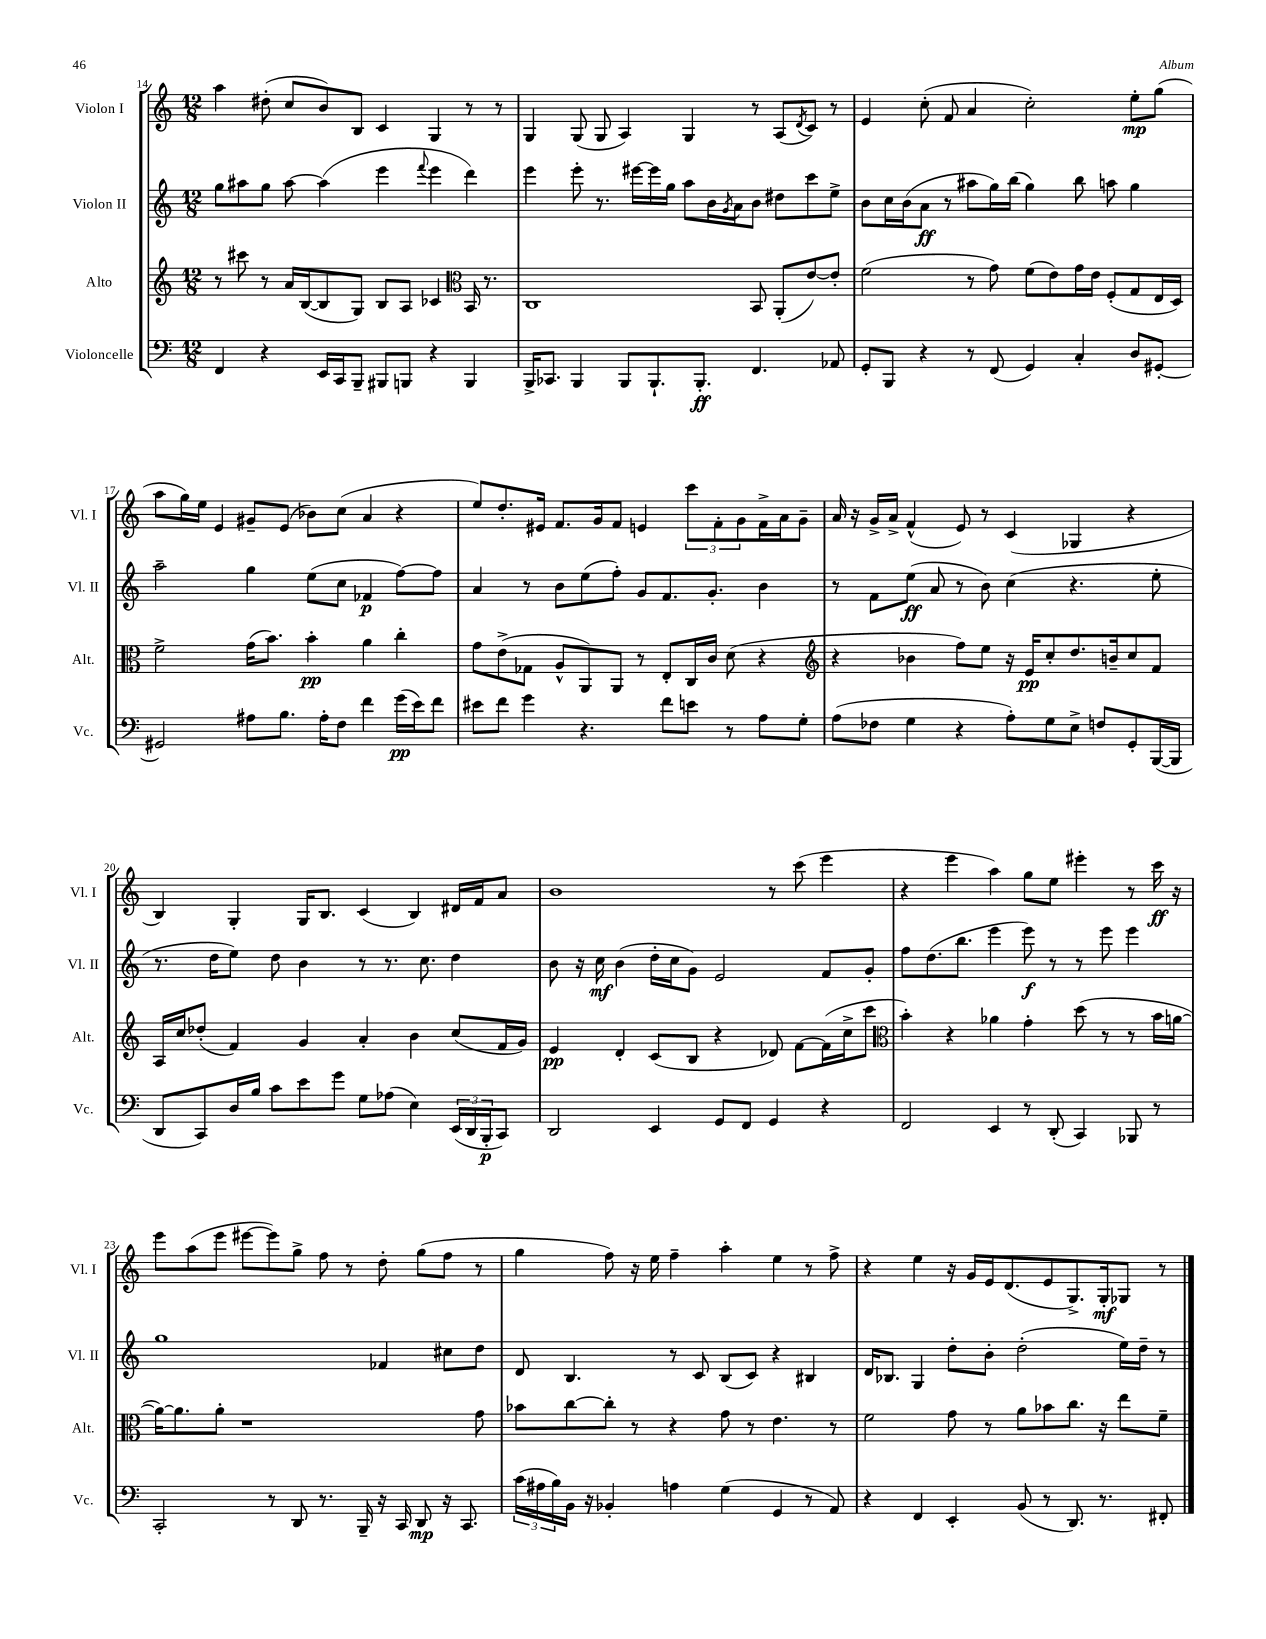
<<
\new StaffGroup <<
\new Staff = "s0" \with { instrumentName = "Violon I" shortInstrumentName = "Vl. I" } {
    \clef treble \key c \major \numericTimeSignature \time 12/8
    a''4 dis''8-.( c''8 b'8) b8 c'4 g4 r8 r8 |
    g4 g8( g8 a4) g4 r8 a8( \acciaccatura { d'8 } c'8) r8 |
    e'4 c''8-.( f'8 a'4 c''2-.) e''8-.\mp g''8( |
    a''8 g''16) e''16 e'4 gis'8-- e'8( bes'8) c''8( a'4 r4 |
    e''8) d''8.-. eis'16 f'8. g'16 f'8 e'4 \tuplet 3/2 { c'''8 f'8-. g'8 } f'16-> a'16 g'8-- |
    a'16 r16 g'16-> a'16-> f'4-^( e'8) r8 c'4( ges4 r4 |
    b4) g4-. g16 b8. c'4( b4) dis'16 f'16 a'8 |
    b'1 r8 c'''8( e'''4 |
    r4 e'''4 a''4) g''8 e''8 eis'''4-. r8 c'''16\ff r16 |
    e'''8 a''8( e'''8 eis'''8~ eis'''8) g''8-> f''8 r8 d''8-. g''8( f''8 r8 |
    g''4 f''8) r16 e''16 f''4-- a''4-. e''4 r8 f''8-> |
    r4 e''4 r16 g'16 e'16 d'8.( e'8 g8.->) g16-.\mf ges8 r8 \bar "|." |
}
\new Staff = "s1" \with { instrumentName = "Violon II" shortInstrumentName = "Vl. II" } {
    \clef treble \key c \major \numericTimeSignature \time 12/8
    g''8 ais''8 g''8 ais''8~ ais''4( e'''4 \appoggiatura { f'''8 } e'''4 d'''4) |
    e'''4 e'''8-. r8. eis'''16~ eis'''16 g''16 a''8 b'16 \acciaccatura { g'8 } a'16 b'8 dis''8 c'''8 e''8-> |
    b'8 c''16 b'16( a'8\ff r8 ais''8 g''16) b''16( g''4) b''8 a''8 g''4 |
    a''2-- g''4 e''8( c''8 fes'4\p f''8~) f''8 |
    a'4 r8 b'8 e''8( f''8-.) g'8 f'8. g'8.-. b'4 |
    r8 f'8 e''8\ff( a'8 r8 b'8) c''4( r4. e''8-. |
    r8. d''16 e''8) d''8 b'4 r8 r8. c''8. d''4 |
    b'8 r16 c''16\mf b'4( d''16-. c''16 g'8) e'2 f'8 g'8-. |
    f''8 d''8.( b''8. e'''4 e'''8\f) r8 r8 e'''8 e'''4 |
    g''1 fes'4 cis''8 d''8 |
    d'8 b4. r8 c'8 b8( c'8) r4 bis4 |
    d'16 bes8. g4 d''8-. b'8-. d''2-.( e''16) d''16-- r8 \bar "|." |
}
\new Staff = "s2" \with { instrumentName = "Alto" shortInstrumentName = "Alt." } {
    \clef treble \key c \major \numericTimeSignature \time 12/8
    r8 cis'''8 r8 a'16 b16~( b8 g8) b8 a8 ces'4 \clef alto b,16 r8. |
    c1 b,8 a,8-.( e'8~) e'8-. |
    f'2( r8 g'8) f'8( e'8) g'16 e'16 f8-.( g8 e16 d16) |
    f'2-> g'16( b'8.) b'4-.\pp a'4 c''4-. |
    g'8 e'8->( ges8 a8-^ a,8) a,8 r8 e8-. c16 c'16 d'8( r4 |
    \clef treble r4 bes'4 f''8) e''8 r16 e'16\pp c''8-. d''8. b'16-- c''8 f'8 |
    a16 c''16 des''8-.( f'4) g'4 a'4-. b'4 c''8( f'16 g'16) |
    e'4\pp d'4-. c'8( b8 r4 des'8) f'8~ f'16( c''16-> c'''8 |
    \clef alto b'4-.) r4 aes'4 g'4-. d''8( r8 r8 b'16 a'16~ |
    a'16~) a'8. a'8-. r1 g'8 |
    bes'8 c''8~ c''8-. r8 r4 g'8 r8 e'4. r8 |
    f'2 g'8 r8 a'8 bes'8 c''8. r16 e''8 f'8-- \bar "|." |
}
\new Staff = "s3" \with { instrumentName = "Violoncelle" shortInstrumentName = "Vc." } {
    \clef bass \key c \major \numericTimeSignature \time 12/8
    f,4 r4 e,16 c,16 b,,8-- bis,,8 b,,8 r4 b,,4 |
    b,,16-> ces,8. b,,4 b,,8 b,,8.-! b,,8.-.\ff f,4. aes,8 |
    g,8-. b,,8 r4 r8 f,8( g,4) c4-. d8 gis,8~-. |
    gis,2 ais8 b8. ais16-. f8 f'4 g'16\pp( e'16) f'8 |
    eis'8 f'8 g'4 r4. f'8 e'8 r8 a8 g8-. |
    a8( fes8 g4 r4 a8-.) g8 e8-> f8 g,8-. b,,16~( b,,16 |
    d,8 c,8) d16 b16 c'8 e'8 g'8 g8 aes8( e4) \tuplet 3/2 { e,16( d,16 b,,16-.\p } c,8) |
    d,2 e,4 g,8 f,8 g,4 r4 |
    f,2 e,4 r8 d,8-.( c,4) bes,,8 r8 |
    c,2-. r8 d,8 r8. b,,16-- r16 c,16 d,8\mp r16 c,8. |
    \tuplet 3/2 { c'16( ais16 b16) } b,16 r16 bes,4-. a4 g4( g,4 r8 a,8) |
    r4 f,4 e,4-. b,8( r8 d,8.) r8. fis,8-. \bar "|." |
}
>>
>>
\layout { \context { \Score currentBarNumber = #14 } }
